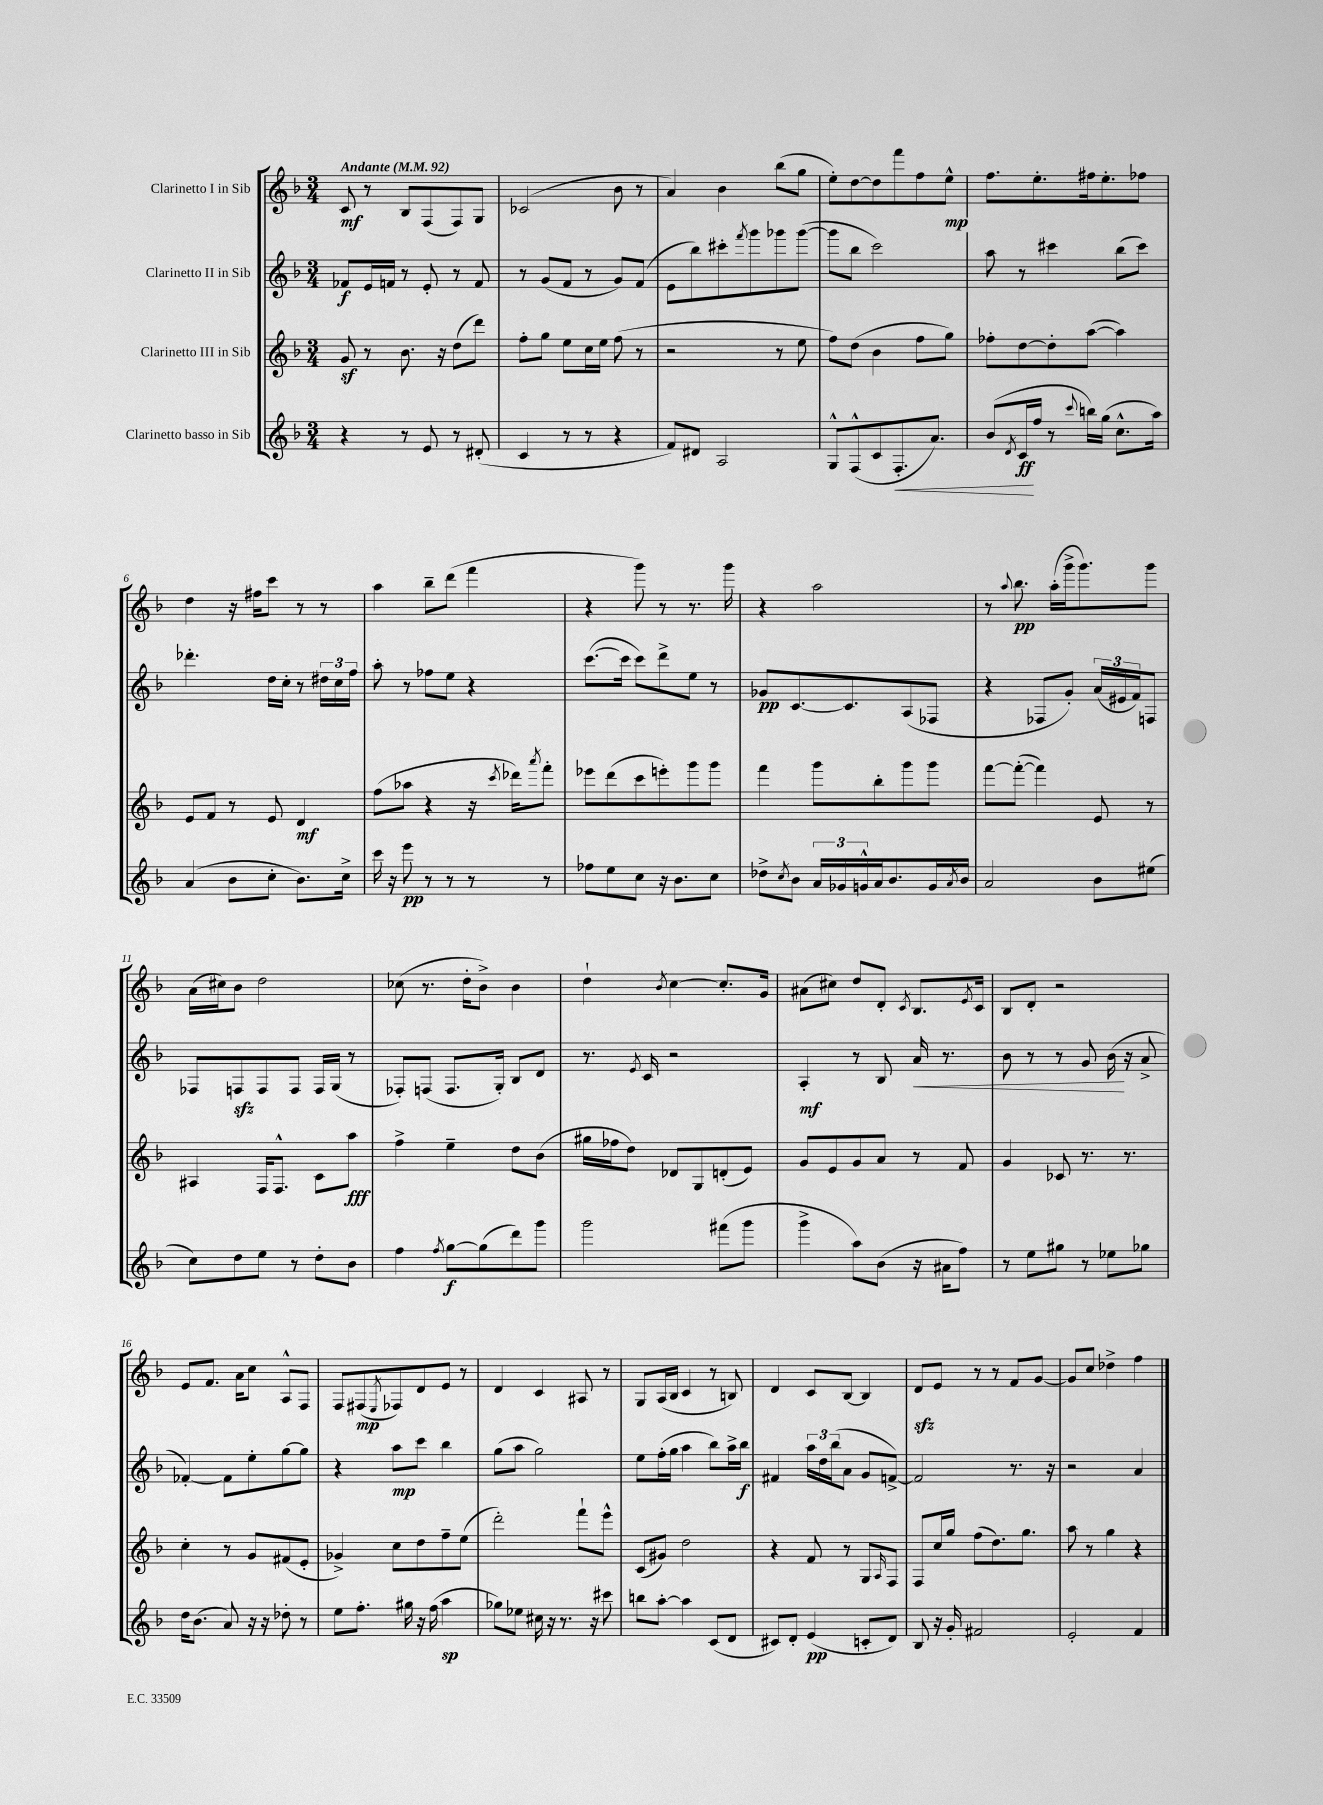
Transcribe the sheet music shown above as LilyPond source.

<<
\new StaffGroup <<
\new Staff = "s0" \with { instrumentName = "Clarinetto I in Sib" } {
    \clef treble \key f \major \numericTimeSignature \time 3/4 \tempo "Andante" 4 = 92
    c'8\mf r8 bes8 f8( f8) g8 |
    ces'2( bes'8 r8 |
    a'4) bes'4 bes''8( g''8 |
    e''8-.) d''8~ d''8 f'''8 f''8 e''8-^\mp |
    f''8. e''8.-. fis''16 e''8.-. fes''8 |
    d''4 r16 fis''16 c'''8 r8 r8 |
    a''4 bes''8-- d'''8( f'''4 |
    r4 g'''8) r8 r8. g'''16 |
    r4 a''2 |
    r8 \appoggiatura { a''8 } bes''8.\pp a''16-.( g'''16-> g'''8.) g'''8 |
    a'16( cis''16) bes'8 d''2 |
    ces''8( r8. d''16-. bes'8->) bes'4 |
    d''4-! \acciaccatura { bes'8 } c''4~ c''8.-. g'16 |
    ais'8( cis''8) d''8 d'8-. \acciaccatura { c'8 } bes8. \acciaccatura { e'8 } c'16 |
    bes8 d'8-. r2 |
    e'8 f'8. a'16 c''8 a8-^ f8 |
    f8 fis8\mp( \acciaccatura { e8 } fes8) d'8 e'8 r8 |
    d'4 c'4 ais8 r8 |
    g8 a16( bes16 c'4 r8 b8) |
    d'4 c'8 bes8~ bes4 |
    d'8\sfz e'8 r8 r8 f'8 g'8~ |
    g'8 c''8 des''4-> f''4 \bar "|." |
}
\new Staff = "s1" \with { instrumentName = "Clarinetto II in Sib" } {
    \clef treble \key f \major \numericTimeSignature \time 3/4
    fes'8\f e'16 f'16 r8 e'8-. r8 f'8 |
    r8 g'8( f'8 r8 g'8) f'8( |
    e'8 bes''8) cis'''8-. \acciaccatura { f'''8 } g'''8 ges'''8 ges'''8~( |
    ges'''8 bes''8 c'''2) |
    a''8 r8 cis'''4 bes''8( cis'''8) |
    des'''4.-. d''16 c''16-. r8 \tuplet 3/2 { dis''16 c''16 f''16 } |
    a''8-. r8 fes''8 e''8 r4 |
    c'''8.~( c'''16 c'''8) d'''8-> e''8 r8 |
    ges'8\pp c'8.~ c'8. a8( fes8 |
    r4 fes8 g'8-.) \tuplet 3/2 { a'16( eis'16 f'16) } f8 |
    fes8 f8\sfz f8 f8 f16 g16( r8 |
    fes8-.) f8( f8. g16-.) bes8 d'8 |
    r8. \acciaccatura { e'8 } c'16 r2 |
    a4-.\mf r8 bes8 a'16\< r8. |
    bes'8 r8 r8 g'8 bes'16\!( r16 a'8-> |
    fes'4~-.) fes'8 e''8-. g''8~ g''8 |
    r4 a''8\mp c'''8 bes''4 |
    g''8( a''8 g''2) |
    e''8 f''16-.( g''16 a''4 bes''8) a''16-> bes''16\f |
    fis'4 \tuplet 3/2 { a''16 d''16 bes''16( } a'8 g'8 f'8~->) |
    f'2 r8. r16 |
    r2 a'4 \bar "|." |
}
\new Staff = "s2" \with { instrumentName = "Clarinetto III in Sib" } {
    \clef treble \key f \major \numericTimeSignature \time 3/4
    g'8\sf r8 bes'8. r16 d''8( d'''8) |
    f''8-. g''8 e''8 c''16 e''16 f''8( r8 |
    r2 r8 e''8 |
    f''8) d''8( bes'4 f''8 g''8) |
    fes''8-. d''8~ d''8-. a''8~( a''4) |
    e'8 f'8 r8 e'8 d'4\mf |
    f''8( aes''8 r4 r16 \acciaccatura { c'''8 } des'''16) \acciaccatura { a'''8 } f'''8-. |
    ees'''8 d'''8( c'''8 e'''8-.) g'''8 g'''8 |
    f'''4 g'''8 bes''8-. g'''8 g'''8 |
    f'''8~ f'''8~-.( f'''4) e'8 r8 |
    ais4 f16 f8.-^ c'8 a''8\fff |
    f''4-> e''4-- d''8 bes'8( |
    gis''16 fes''16 d''8) des'8 g8 d'8-.( e'8) |
    g'8 e'8 g'8 a'8 r8 f'8 |
    g'4 ces'8 r8. r8. |
    c''4-. r8 g'8 fis'8( e'8-. |
    ges'4->) c''8 d''8 f''8-- e''8( |
    d'''2-.) f'''8-! e'''8-^ |
    c'8( gis'8) d''2 |
    r4 f'8 r8 g8 \grace { a16 } f8 |
    f8 c''16 g''16 f''8( d''8.) g''8. |
    a''8 r8 g''4 r4 \bar "|." |
}
\new Staff = "s3" \with { instrumentName = "Clarinetto basso in Sib" } {
    \clef treble \key f \major \numericTimeSignature \time 3/4
    r4 r8 e'8 r8 dis'8-.( |
    c'4 r8 r8 r4 |
    f'8) dis'8 a2 |
    g8-^ f8-^( c'8 f8.-.\< a'8.) |
    bes'8( \acciaccatura { d'8 } c'16\ff\! f''16 r8 \appoggiatura { c'''8 } b''16) g''16( c''8.-^ a''16) |
    a'4( bes'8 c''8-. bes'8.) c''16-> |
    c'''16 r16 e'''8\pp r8 r8 r8 r8 |
    fes''8 e''8 c''8 r16 bes'8. c''8 |
    des''8-> \acciaccatura { c''8 } bes'8 \tuplet 3/2 { a'16 ges'16 g'16-^ } a'16 bes'8. g'16 \acciaccatura { a'8 } bes'16 |
    a'2 bes'8 eis''8( |
    c''8) d''8 e''8 r8 d''8-. bes'8 |
    f''4 \acciaccatura { f''8 } g''8~\f g''8( d'''8) g'''8 |
    g'''2 fis'''8( g'''8 |
    g'''4-> a''8) bes'8( r16 ais'16 f''8) |
    r8 e''8 gis''8 r8 ees''8 ges''8 |
    d''16 bes'8.( a'8) r16 r16 des''8-. r8 |
    e''8 f''8.-. gis''16 r16 f''16( a''4\sp |
    ges''8) ees''8 cis''16 r16 r8. r16 cis'''8 |
    b''8 a''8~-. a''4 c'8( d'8 |
    cis'8) d'8-. e'4\pp( c'8-. d'8) |
    bes8 r16 g'16-. fis'2 |
    e'2-. f'4 \bar "|." |
}
>>
>>
